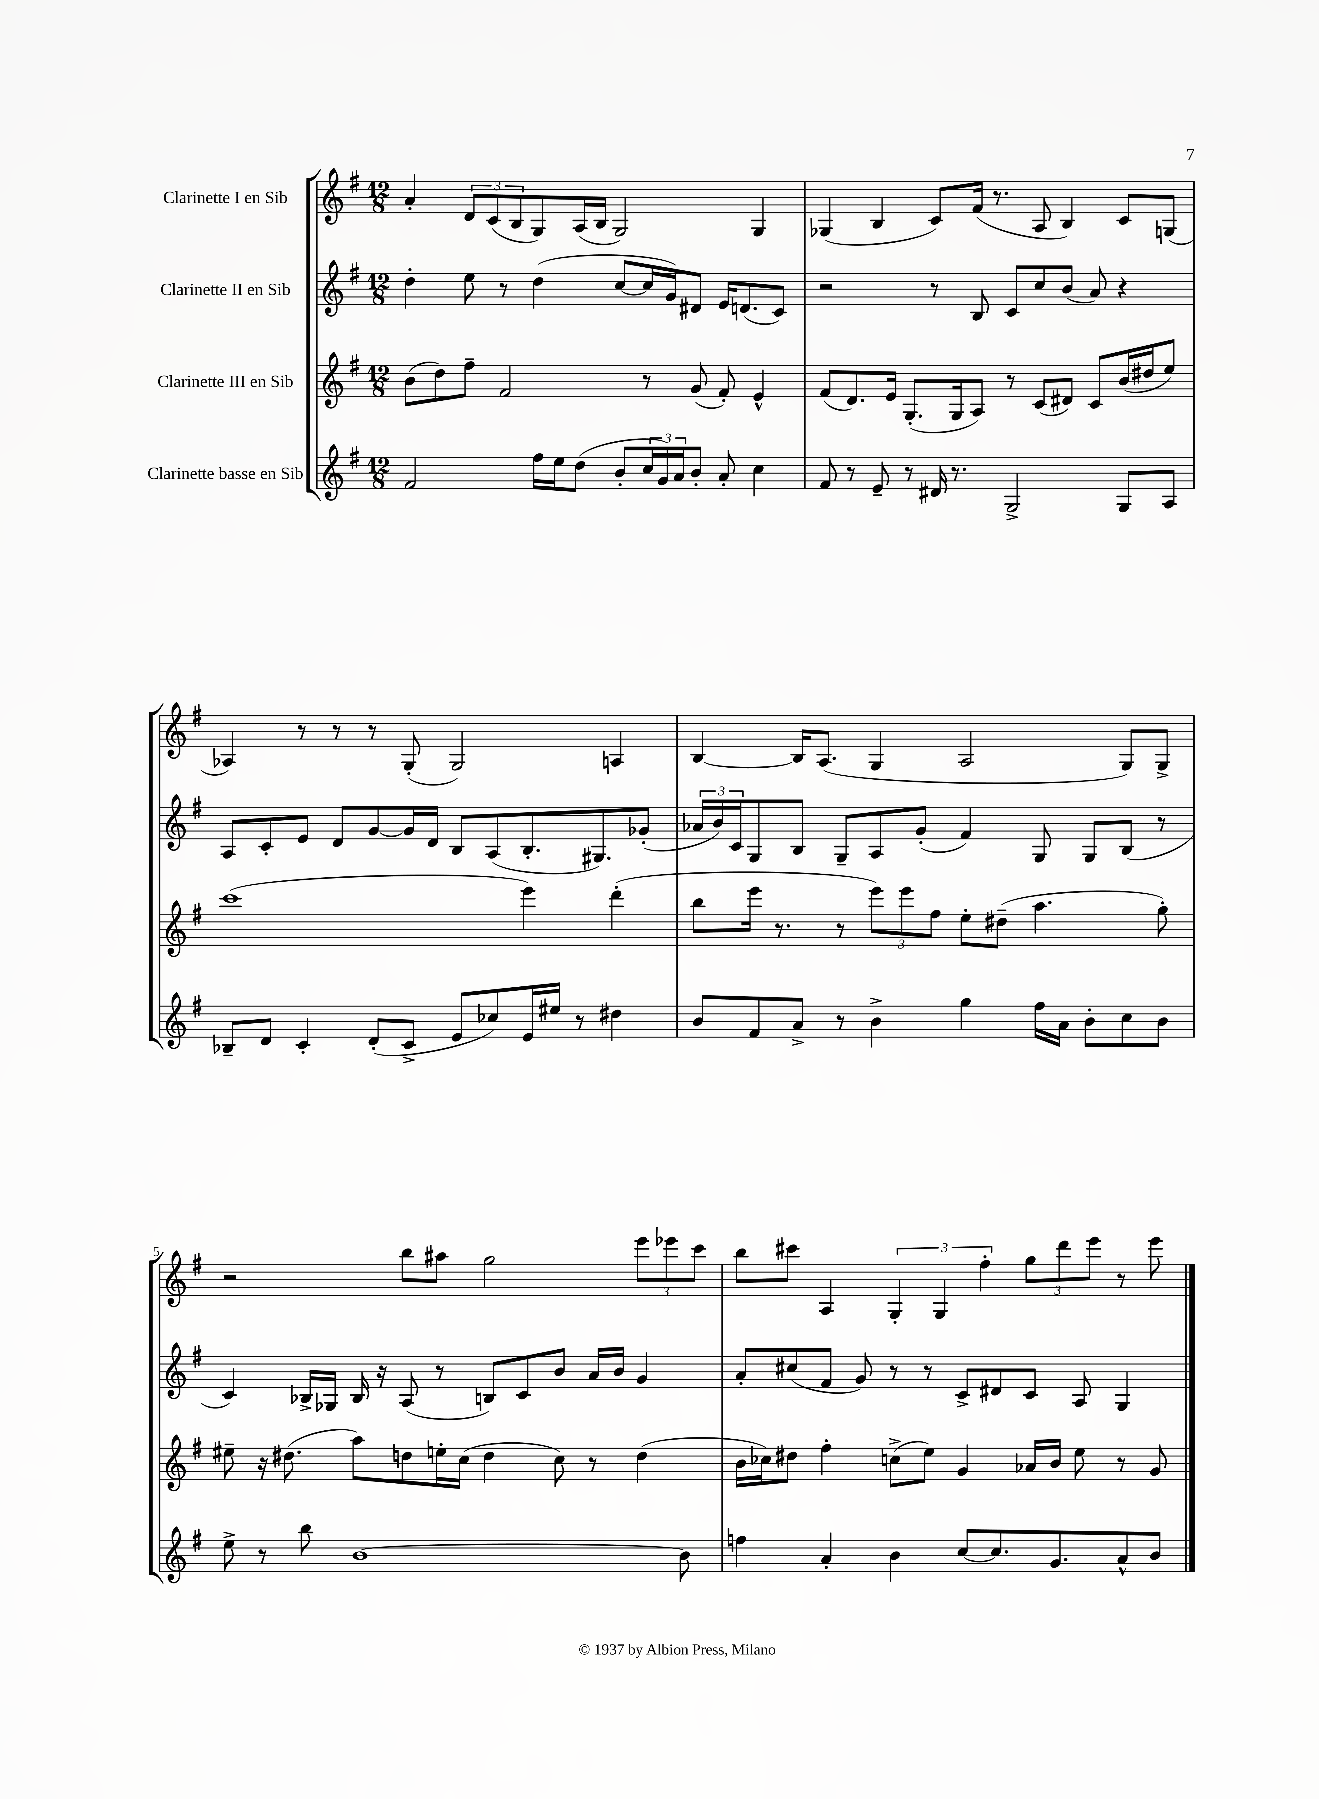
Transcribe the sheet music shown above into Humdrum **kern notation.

**kern	**kern	**kern	**kern
*part4	*part3	*part2	*part1
*staff4	*staff3	*staff2	*staff1
*I"Clarinette basse en Sib	*I"Clarinette III en Sib	*I"Clarinette II en Sib	*I"Clarinette I en Sib
*clefG2	*clefG2	*clefG2	*clefG2
*k[f#]	*k[f#]	*k[f#]	*k[f#]
*M12/8	*M12/8	*M12/8	*M12/8
=1	=1	=1	=1
2f#/	(8b\L	4dd'\	4a'/
.	8dd\)	.	.
.	8ff#~\J	8ee\	12d/L
.	.	.	(12c/
.	2f#/	8r	.
.	.	.	12B/
16ff#\LL	.	(4dd\	8G/)
16ee\J	.	.	.
(8dd\J	.	.	(16A/L
.	.	.	16B/JJ
8b'/L	.	[8cc/L	2G/)
24cc/L	8r	16cc/L]	.
24g/)	.	.	.
.	.	16g/J)	.
24a/J	.	.	.
8b'/J	(8g/	8d#X/J	.
8a'/	8f#'/)	16e/KL	.
.	.	(8.dn/	.
4cc\	4e^^/	.	4G/
.	.	8c/J)	.
=2	=2	=2	=2
8f#/	(8f#/L	2r	(4G-X/
8r	8.d/)	.	.
8e~/	.	.	4B/
.	16e/Jk	.	.
8r	(8.G'/L	.	.
16d#X/	.	8r	8c/L)
8.r	16G/k	.	.
.	8A/J)	8B/	(16f#/Jk
.	.	.	8.r
2G^/	8r	8c/L	.
.	(8c/L	8cc/	8A/
.	8d#X/J)	(8b/J	4B/)
.	8c/L	8a/)	.
8G/L	(16b/L	4r	8c/L
.	16dd#X/J	.	.
8A/J	8ee/J)	.	(8Gn/J
!!LO:LB:g=z
=3	=3	=3	=3
8B-X~/L	(1ccc	8A/L	4A-X/)
8d/J	.	8c'/	.
4c'/	.	8e/J	8r
.	.	8d/L	8r
(8d'/L	.	[8g/	8r
8c^/J	.	16g/L]	(8G'/
.	.	16d/JJ	.
8e/L	.	8B/L	2G/)
8cc-X/)	.	(8A/	.
16e/L	4eee\)	8.B'/	.
16ee#X/JJ	.	.	.
8r	.	.	.
.	.	8.G#X/)	.
4dd#X\	(4ddd'\	.	4An/
.	.	(8g-X'/J	.
=4	=4	=4	=4
8b/L	8bb\L	24a-X/LL	[4B/
.	.	24b/)	.
.	.	24c/J	.
8f#/	16eee\Jk	8G/	.
.	8.r	.	.
8a^/J	.	8B/J	16B/KL]
.	.	.	(8.A/J
8r	8r	8G~/L	.
4b^\	12eee\L)	8A/	4G/
.	12eee\	.	.
.	.	(8g'/J	.
.	12ff#\J	.	.
4gg\	8ee'\L	4f#/)	2A/
.	(8dd#X~\J	.	.
16ff#\LL	4.aa\	8G/	.
16a\JJ	.	.	.
8b'\L	.	8G/L	.
8cc\	.	(8B/J	8G/L)
8b\J	8gg'\)	8r	8G^/J
!!LO:LB:g=z
=5	=5	=5	=5
8ee^\	8ee#X~\	4c/)	2r
8r	16r	.	.
.	(8.dd#X\	.	.
8bb\	.	16B-X^/LL	.
.	.	16G-X/JJ	.
[1b	8aa\L)	16B-/	.
.	.	16r	.
.	8ddn\	(8A/	8bb\L
.	16een'\L	8r	8aa#X\J
.	(16cc\JJ	.	.
.	4dd\	8Bn/L)	2gg\
.	.	8c/	.
.	8cc\)	8b/J	.
.	8r	16a/LL	.
.	.	16b/JJ	.
.	(4dd\	4g/	12eee\L
.	.	.	12eee-X\
8b\]	.	.	.
.	.	.	12ccc\J
=6	=6	=6	=6
4ffn\	16b\LL	8a'/L	8bb\L
.	16cc-X\J)	.	.
.	8dd#X\J	(8cc#X/	8ccc#X\J
4a'/	4ff#'\	8f#/J	4A/
.	.	8g/)	.
4b\	(8ccn^\L	8r	6G'/
.	8ee\J)	8r	.
.	.	.	6G/
[8cc/L	4g/	8c^/L	.
.	.	.	6ff#'\
8.cc/]	.	8d#X/	.
.	16a-X/LL	8c/J	12gg\L
8.g/	16b/JJ	.	.
.	.	.	12ddd\
.	8ee\	8A/	.
.	.	.	12eee\J
8a^^/	8r	4G/	8r
8b/J	8g/	.	8eee\
==	==	==	==
*-	*-	*-	*-
